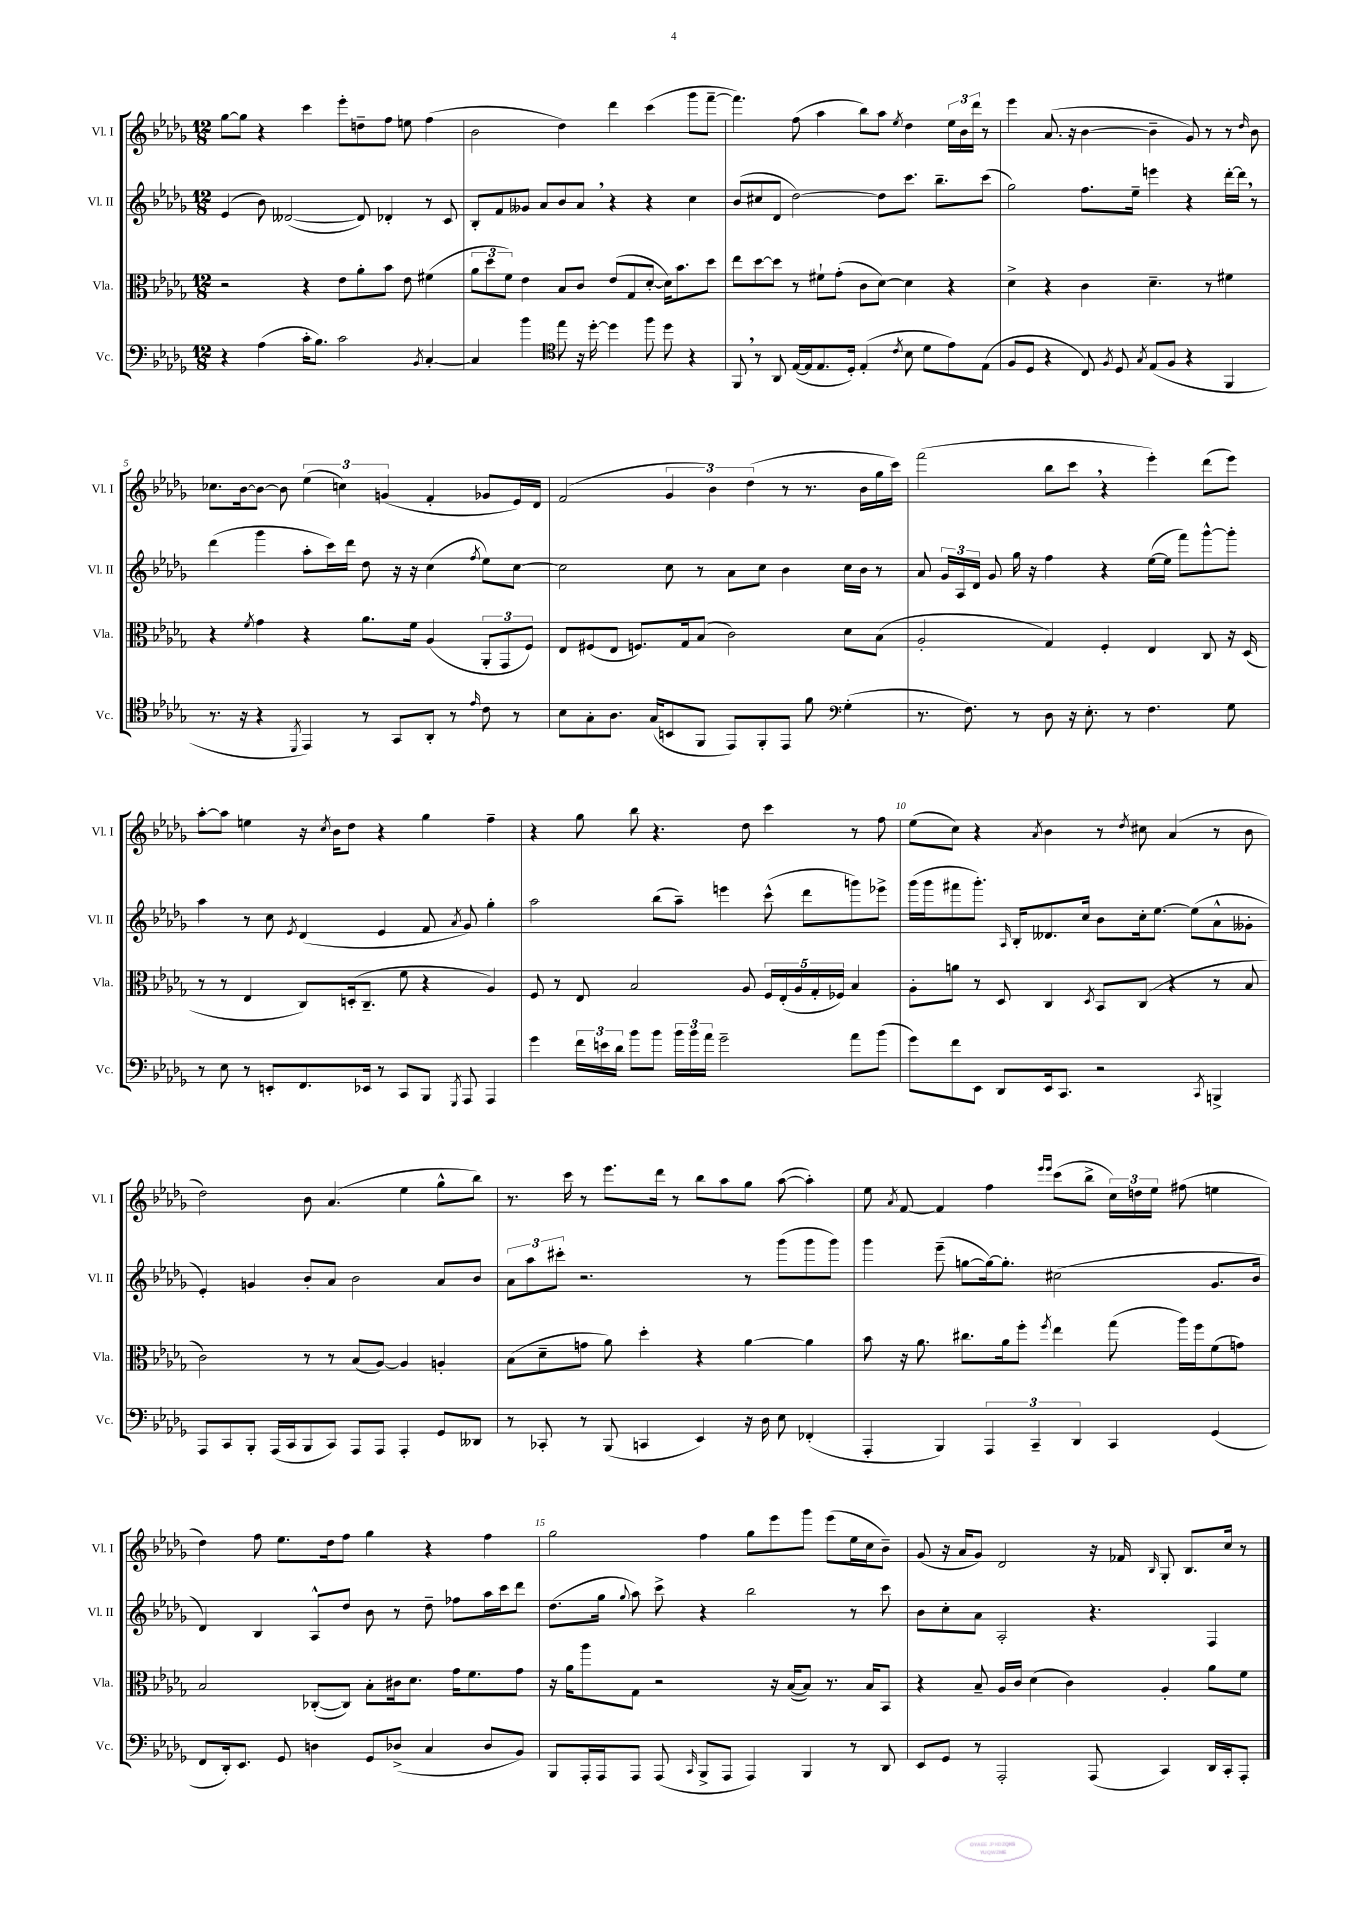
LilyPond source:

<<
\new StaffGroup <<
\new Staff = "s0" \with { instrumentName = "Vl. I" shortInstrumentName = "Vl. I" } {
    \clef treble \key des \major \numericTimeSignature \time 12/8
    \autoBeamOff ges''8[~ ges''8] r4 c'''4 ees'''8[-. d''8-- f''8] e''8 f''4( |
    bes'2 des''4) des'''4 c'''4( ges'''8[ f'''8]~-- |
    f'''4.) f''8( aes''4 bes''8[) aes''8] \acciaccatura { ees''8 } des''4 \tuplet 3/2 { ees''16[ bes'16 des'''16] } r8 |
    ees'''4 aes'8.( r16 bes'4~ bes'4-- ges'8) r8 r8 \grace { des''16 } bes'8 |
    ces''8.[ bes'16~ bes'8]~ bes'8 \tuplet 3/2 { ees''4( c''4) g'4( } f'4-. ges'8[ ees'16) des'16] |
    f'2( \tuplet 3/2 { ges'4 bes'4) des''4( } r8 r8. bes'16[ ges''16 c'''16]) |
    f'''2( bes''8[ c'''8] \breathe r4 ees'''4-.) des'''8[( ees'''8]) |
    aes''8[~-. aes''8] e''4 r16 \acciaccatura { c''8 } bes'16[ des''8] r4 ges''4 f''4-- |
    r4 ges''8 bes''8 r4. des''8 c'''4 r8 f''8 |
    ees''8[( c''8]) r4 \acciaccatura { aes'8 } bes'4 r8 \acciaccatura { des''8 } cis''8 aes'4( r8 bes'8 |
    des''2) bes'8 aes'4.( ees''4 ges''8[-^ bes''8]) |
    r8. c'''16 r8 ees'''8.[ des'''16] r8 bes''8[ aes''8 ges''8] aes''8~( aes''4-.) |
    ees''8 \acciaccatura { aes'8 } f'8~ f'4 f''4 \grace { ees'''16[ ees'''16] } c'''8[( bes''8]-> \tuplet 3/2 { c''16[) d''16 ees''16] } fis''8( e''4 |
    des''4) f''8 ees''8.[ des''16 f''8] ges''4 r4 f''4 |
    ges''2 f''4 ges''8[ ees'''8 ges'''8] ees'''8[( ees''16 c''16 bes'8]--) |
    ges'8( r16 aes'16[ ges'8]) des'2 r16 fes'16 \grace { bes16 } ges8-. bes8.[ c''16] r8 \bar "|." |
}
\new Staff = "s1" \with { instrumentName = "Vl. II" shortInstrumentName = "Vl. II" } {
    \clef treble \key des \major \numericTimeSignature \time 12/8
    \autoBeamOff ees'4( bes'8) deses'2~( deses'8) des'4-. r8 c'8 |
    bes8[-. f'8 geses'8] aes'8[ bes'8 aes'8] \breathe r4 r4 c''4 |
    bes'8[( cis''8 des'8] des''2~) des''8[ c'''8.] bes''8.[-- c'''8]( |
    ges''2) f''8.[ ees''16]-- e'''4 r4 des'''16[~-. des'''16] \breathe r8 |
    des'''4( ges'''4 aes''8[-. c'''16) des'''16] des''8 r16 r16 c''4( \acciaccatura { f''8 } ees''8[) c''8]~ |
    c''2 c''8 r8 aes'8[ c''8] bes'4 c''16[ bes'16] r8 |
    aes'8 \tuplet 3/2 { ges'16[ aes16 des'16] } ges'8 ges''16 r16 f''4 r4 ees''16[~( ees''16] f'''8[) ges'''8~-^ ges'''8]-. |
    aes''4 r8 c''8 \acciaccatura { ees'8 } des'4( ees'4 f'8 \acciaccatura { aes'8 } ges'8) ges''4-. |
    aes''2 bes''8[( aes''8]--) e'''4 c'''8-^( des'''8[ g'''8) ees'''8]-> |
    ges'''16[( ges'''16 fis'''8 ges'''8.]-.) \grace { aes16 } bes16[-. deses'8. c''16] bes'8[ c''16-. ees''8.]~ ees''8[( aes'8-^ geses'8]-. |
    ees'4-.) g'4 bes'8[-. aes'8] bes'2 aes'8[ bes'8] |
    \tuplet 3/2 { aes'8[ aes''8 cis'''8]-. } r2. r8 ges'''8[( ges'''8 ges'''8]) |
    ges'''4 ees'''8--( g''8[~ g''16~) g''8.]-. cis''2( ges'8.[ bes'16] |
    des'4) bes4 aes8[-^ des''8] bes'8 r8 des''8-- fes''8[ aes''16 c'''16 des'''8] |
    des''8.[( ges''16] \appoggiatura { ges''8 } aes''8) c'''8-> r4 bes''2 r8 c'''8 |
    bes'8[ c''8-. aes'8] aes2-. r4. f4 \bar "|." |
}
\new Staff = "s2" \with { instrumentName = "Vla." shortInstrumentName = "Vla." } {
    \clef alto \key des \major \numericTimeSignature \time 12/8
    \autoBeamOff r2 r4 ees'8[ aes'8-. bes'8] ees'8 fis'4( |
    \tuplet 3/2 { aes'8[ des''8 f'8]) } ees'4 bes8[ c'8] ees'8[( ges8 des'8]~-. des'16[) bes'8. des''8] |
    ees''8[ des''8~ des''8] r8 fis'8[-! ges'8]-.( c'8[ des'8]~) des'4 r4 |
    des'4-> r4 c'4 des'4.-- r8 fis'4 |
    r4 \acciaccatura { f'8 } ges'4 r4 aes'8.[ f'16] aes4( \tuplet 3/2 { aes,8[-. ges,8 f8]) } |
    ees8[ fis8( ees8] f8.[) ges16 bes8]( c'2) des'8[ bes8]( |
    aes2-. ges4) f4-. ees4 c8 r16 des16( |
    r8 r8 ees4 c8[) d16-.( c8.]-- f'8 r4 aes4) |
    f8 r8 ees8 bes2 aes8 \tuplet 5/4 { f16[ ees16-.( aes16 ges16-. fes16]) } bes4 |
    aes8[-. a'8] r8 des8 c4 \acciaccatura { des8 } bes,8[ c8]( r4 r8 bes8 |
    c'2) r8 r8 bes8[( aes8]~) aes4 a4-. |
    bes8[( des'8-- g'8] aes'8) des''4-. r4 aes'4~ aes'4 |
    bes'8 r16 aes'8. cis''8.[ aes'16 f''8]-. \acciaccatura { f''8 } ees''4 ges''8( aes''16[) f''16 f'8( g'8]) |
    bes2 ces8[~-.( ces8]) bes8[-. cis'16 des'8.] ges'16[ f'8. ges'8] |
    r16 aes'16[ aes''8 ges8] r2 r16 bes16[~( bes8]) r8. bes16[ bes,8] |
    r4 bes8-- aes16[ c'16] des'4( c'4) aes4-. aes'8[ f'8] \bar "|." |
}
\new Staff = "s3" \with { instrumentName = "Vc." shortInstrumentName = "Vc." } {
    \clef bass \key des \major \numericTimeSignature \time 12/8
    \autoBeamOff r4 aes4( c'16[-. bes8.]) c'2 \acciaccatura { bes,8 } c4~-. |
    c4 bes'4 \clef tenor ees''8 r16 des''16~-. des''4 f''8 des''8 r4 |
    f,8 \breathe r8 aes,8 ees16[~( ees16 ees8. des16]-.) ees4-.( \acciaccatura { c'8 } bes8 des'8[ ees'8) ees8]( |
    f8[ des8] r4 c8) \acciaccatura { f8 } des8 \acciaccatura { ges8 } ees8[( f8] r4 f,4 |
    r8. r16 r4 \acciaccatura { des,8 } ees,4) r8 ges,8[ aes,8]-. r8 \grace { ees'16 } c'8 r8 |
    bes8[ ges8-. aes8.] ges16[( b,8 f,8] ees,8[) f,8-. ees,8] f'8 \clef bass ges4-.( |
    r8. f8.) r8 des8 r16 ees8.-. r8 f4. ges8 |
    r8 ees8 r8 e,8[-. f,8. ees,16] r8 c,8[ bes,,8] \acciaccatura { ges,,8 } aes,,8 aes,,4 |
    ges'4 \tuplet 3/2 { f'16[ e'16 des'16] } bes'8[ bes'8] \tuplet 3/2 { bes'16[ bes'16 aes'16] } ges'2-- aes'8[ bes'8]( |
    ges'8[) f'8 ees,8] des,8[ ees,16 c,8.] r2 \acciaccatura { c,8 } b,,4-> |
    aes,,8[ c,8 bes,,8]-. aes,,16[( c,16 bes,,8 c,8]) aes,,8[ aes,,8] aes,,4-. ges,8[ deses,8] |
    r8 ces,8-. r8 bes,,8( c,4 ees,4) r16 des16 ees8 fes,4-.( |
    aes,,4-. bes,,4) \tuplet 3/2 { aes,,4 c,4-- des,4 } c,4 ges,4( |
    f,8[ des,16-.) ees,8.] ges,8 d4 ges,8[ des8]->( c4 des8[ bes,8]) |
    bes,,8[ aes,,16-. aes,,16 aes,,8] aes,,8( \grace { c,16 } bes,,8[-> aes,,8] aes,,4) bes,,4 r8 des,8 |
    ees,8[ ges,8] r8 aes,,2-. aes,,8( c,4) des,16[ c,16-. aes,,8]-. \bar "|." |
}
>>
>>
\layout { \context { \Score \override BarNumber.break-visibility = ##(#f #t #t) barNumberVisibility = #(every-nth-bar-number-visible 5) } }
